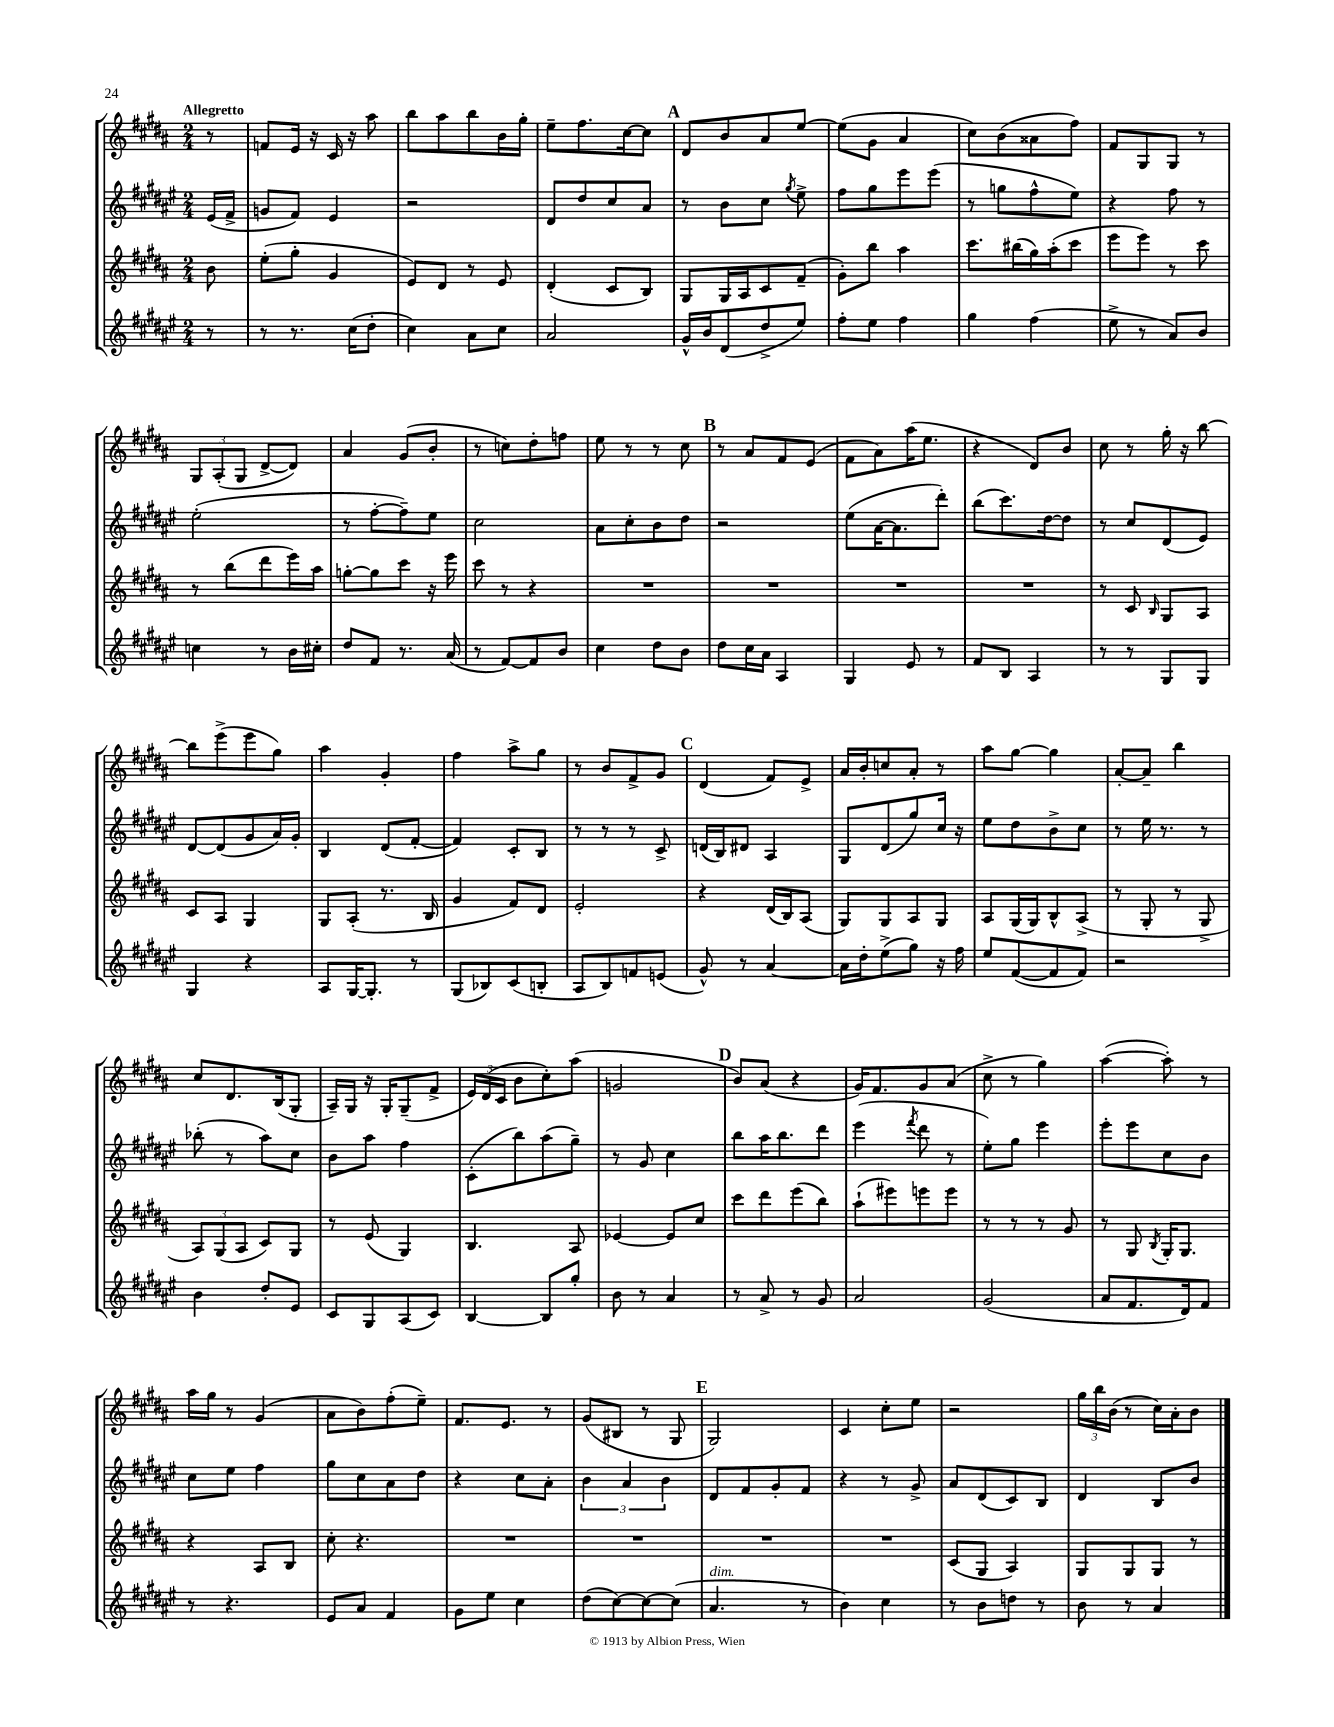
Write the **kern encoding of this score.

**kern	**kern	**kern	**kern
*staff4	*staff3	*staff2	*staff1
*clefG2	*clefG2	*clefG2	*clefG2
*k[f#c#g#d#a#e#]	*k[f#c#g#d#a#]	*k[f#c#g#d#a#e#]	*k[f#c#g#d#a#]
*M2/4	*M2/4	*M2/4	*M2/4
8r	8b\	(16e#/LL	8r
.	.	16f#^/JJ	.
=	=	=	=
8r	(8ee'\L	8g/L	8f/L
8.r	8gg#'\J	8f#/J)	16e/Jk
.	.	.	16r
.	4g#/	4e#/	16c#/
(16cc#\LK	.	.	16r
8dd#'\J	.	.	8aa#\
=	=	=	=
4cc#\)	8e/L)	2r	8bb\L
.	8d#/J	.	8aa#\
8a#\L	8r	.	8bb\
8cc#\J	8e/	.	16b\L
.	.	.	16gg#'\JJ
=	=	=	=
2a#/	(4d#'/	8d#/L	8ee~\L
.	.	8dd#/	8.ff#\
.	8c#/L	8cc#/	.
.	.	.	[16cc#\k
.	8B/J)	8a#/J	8cc#\]J
=	=	=	=
16g#^^/LL	8G#/L	8r	8d#/L
16b/J	.	.	.
(8d#/	16G#/L	8b\L	8b/
.	16A#/J	.	.
8dd#^/	8c#/	8cc#\J	8a#/
.	.	8qgg#/	.
8ee#/J)	(8f#~/J	8ee#^\	[8ee/J
=	=	=	=
8ff#'\L	8g#'\L)	8ff#\L	(8ee\]L
8ee#\J	8bb\J	8gg#\	8g#\J
4ff#\	4aa#\	8eee#\	4a#/
.	.	(8eee#\J	.
=	=	=	=
4gg#\	8.ccc#\L	8r	8cc#\L)
.	.	8gg\L	(8b\
.	(16bb#\L	.	.
(4ff#\	16gg#\)	8ff#^^\	8a##\
.	(16aa#'\J	.	.
.	8ccc#\J	8ee#\J)	8ff#\J)
=	=	=	=
8ee#^\	8eee\L	4r	8f#/L
8r	8eee\J)	.	8G#/
8a#/L)	8r	8ff#\	8G#/J
8b/J	8ccc#\	8r	8r
=	=	=	=
4cc\	8r	(2ee#'\	12G#/L
.	.	.	(12A#'/
.	(8bb\L	.	.
.	.	.	12G#/J
8r	8ddd#\	.	[8d#^/L
16b\LL	16eee\L)	.	8d#/]J)
16cc#'\JJ	16aa#\JJ	.	.
=	=	=	=
8dd#/L	[8gg'\L	8r	4a#/
8f#/J	8gg\]	[8ff#'\L	.
8.r	8ccc#\J	8ff#~\])	(8g#/L
.	16r	8ee#\J	8b'/J
(16a#/	16eee\	.	.
=	=	=	=
8r	8ccc#\	2cc#\	8r
[8f#/L)	8r	.	8cc\L)
8f#/]	4r	.	8dd#'\
8b/J	.	.	8ff\J
=	=	=	=
4cc#\	2r	8a#\L	8ee\
.	.	8cc#'\	8r
8dd#\L	.	8b\	8r
8b\J	.	8dd#\J	8cc#\
=	=	=	=
8dd#\L	2r	2r	8r
16cc#\L	.	.	8a#/L
16a#\JJ	.	.	.
4A#/	.	.	8f#/
.	.	.	(8e/J
=	=	=	=
4G#/	2r	(8ee#\L	8f#\L
.	.	[16a#\K	8a#\)
.	.	8.a#\]	.
8e#/	.	.	(16aa#\K
.	.	.	8.ee\J
8r	.	8ddd#'\J)	.
=	=	=	=
8f#/L	2r	(8bb\L	4r
8B/J	.	8.ccc#\)	.
4A#/	.	.	8d#/L)
.	.	[16dd#\k	.
.	.	8dd#\]J	8b/J
=	=	=	=
8r	8r	8r	8cc#\
8r	8c#/	8cc#/L	8r
.	16qqB/	.	.
8G#/L	8G#/L	(8d#/	16gg#'\
.	.	.	16r
8G#/J	8A#/J	8e#/J)	[8bb\
=	=	=	=
4G#/	8c#/L	[8d#/L	8bb\]L
.	8A#/J	(8d#/]	(8eee^\
4r	4G#/	8g#/	8eee\
.	.	16a#/L)	8gg#\J)
.	.	16g#'/JJ	.
=	=	=	=
8A#/L	8G#/L	4B/	4aa#\
[16G#/K	(8A#'/J	.	.
8.G#'/]J	.	.	.
.	8.r	(8d#/L	4g#'/
8r	.	[8f#'/J	.
.	16B/	.	.
=	=	=	=
(8G#/L	4g#/	4f#/])	4ff#\
8B-/)	.	.	.
(8c#/	8f#/L)	8c#'/L	8aa#^\L
8B'/J	8d#/J	8B/J	8gg#\J
=	=	=	=
8A#/L	2e'/	8r	8r
8B/)	.	8r	8b/L
8f/	.	8r	8f#^/
(8e/J	.	8c#^/	8g#/J
=	=	=	=
8g#^^/)	4r	(16d/LL	(4d#/
.	.	16B/J)	.
8r	.	8d#/J	.
[4a#/	(16d#/LL	4A#/	8f#/L)
.	16B/J)	.	.
.	(8A#/J	.	8e^/J
=	=	=	=
16a#\]LL	8G#/L)	8G#/L	16a#/LL
16dd#'\J	.	.	16b'/J
(8ee#^\	8G#/	(8d#/	8cc/
8gg#\J)	8A#/	8gg#/)	8a#'/J
16r	8G#/J	16cc#/Jk	8r
16ff#\	.	16r	.
=	=	=	=
8ee#/L	8A#/L	8ee#\L	8aa#\L
([8f#/	(16G#/L	8dd#\	[8gg#\J
.	16G#/J)	.	.
8f#/]	8B^^/	8b^\	4gg#\]
8f#/J)	(8A#^/J	8cc#\J	.
=	=	=	=
2r	8r	8r	[8a#'/L
.	8G#'/	16ee#\	8a#~/]J
.	.	8.r	.
.	8r	.	4bb\
.	8G#^/	8r	.
=	=	=	=
4b\	12A#/L)	(8bb-'\	8cc#/L
.	(12G#/	.	.
.	.	8r	8.d#/
.	12A#/J	.	.
8dd#'/L	8c#/L)	8aa#\L)	.
.	.	.	(16B/k
8e#/J	8G#/J	8cc#\J	8G#'/J
=	=	=	=
8c#/L	8r	8b\L	16A#~/LL)
.	.	.	16G#/JJ
8G#/	(8e/	8aa#\J	16r
.	.	.	16G#'/LK
(8A#/	4G#/)	4ff#\	(8G#~/
8c#/J)	.	.	8f#^/J
=	=	=	=
[4B/	4.B/	(8c#'\L	24e/LL)
.	.	.	(24d#/
.	.	.	24c#/JJ
.	.	8bb\)	8b\L
8B/]L	.	(8aa#\	8cc#'\)
8gg#'/J	8A#/	8gg#~\J)	(8aa#\J
=	=	=	=
8b\	[4e-/	8r	2g/
8r	.	8g#/	.
4a#/	8e-/]L	4cc#\	.
.	8cc#/J	.	.
=	=	=	=
8r	8ccc#\L	8bb\L	8b/L)
8a#^/	8ddd#\	16aa#\K	(8a#/J
.	.	8.bb\	.
8r	(8eee\	.	4r
8g#/	8bb\J)	8ddd#\J	.
=	=	=	=
2a#/	(8aa#`\L	(4eee#\	16g#/LK)
.	.	.	8.f#/
.	8eee#\)	.	.
.	.	8qfff#/	.
.	8eee\	8ddd#\	8g#/
.	8eee\J	8r	(8a#/J
=	=	=	=
(2g#/	8r	8ee#'\L)	8cc#^\
.	8r	8gg#\J	8r
.	8r	4eee#\	4gg#\)
.	8g#/	.	.
=	=	=	=
8a#/L	8r	8eee#'\L	([4aa#\
8.f#/	8G#/	8eee#\	.
.	8qB/	.	.
.	16G#'/LK	8cc#\	8aa#'\])
16d#/k)	8.G#/J	.	.
8f#/J	.	8b\J	8r
=	=	=	=
8r	4r	8cc#\L	16aa#\LL
.	.	.	16gg#\JJ
4.r	.	8ee#\J	8r
.	8A#/L	4ff#\	(4g#/
.	8B/J	.	.
=	=	=	=
8e#/L	8cc#'\	8gg#\L	8a#\L
8a#/J	4.r	8cc#\	8b\)
4f#/	.	8a#\	(8ff#'\
.	.	8dd#\J	8ee~\J)
=	=	=	=
8g#\L	2r	4r	8.f#/L
8ee#\J	.	.	.
.	.	.	8.e/J
4cc#\	.	8cc#\L	.
.	.	8a#'\J	8r
=	=	=	=
(8dd#\L	2r	6b\	(8g#/L
[8cc#\)	.	.	8B#/J
.	.	6a#/	.
8cc#\_	.	.	8r
.	.	6b\	.
(8cc#\]J	.	.	8G#/
=	=	=	=
4.a#/	2r	8d#/L	2G#/)
.	.	8f#/	.
.	.	8g#'/	.
8r	.	8f#/J	.
=	=	=	=
4b\)	2r	4r	4c#/
4cc#\	.	8r	8cc#'\L
.	.	8g#^/	8ee\J
=	=	=	=
8r	(8c#/L	8a#/L	2r
8b\L	8G#/J	(8d#/	.
8dd\J	4A#/)	8c#/)	.
8r	.	8B/J	.
=	=	=	=
8b\	8G#/L	4d#/	24gg#\LL
.	.	.	24bb\
.	.	.	(24b\JJ
8r	8G#/	.	8r
4a#/	8G#/J	8B/L	16cc#\LL)
.	.	.	16a#'\J
.	8r	8b/J	8b\J
==	==	==	==
*-	*-	*-	*-
